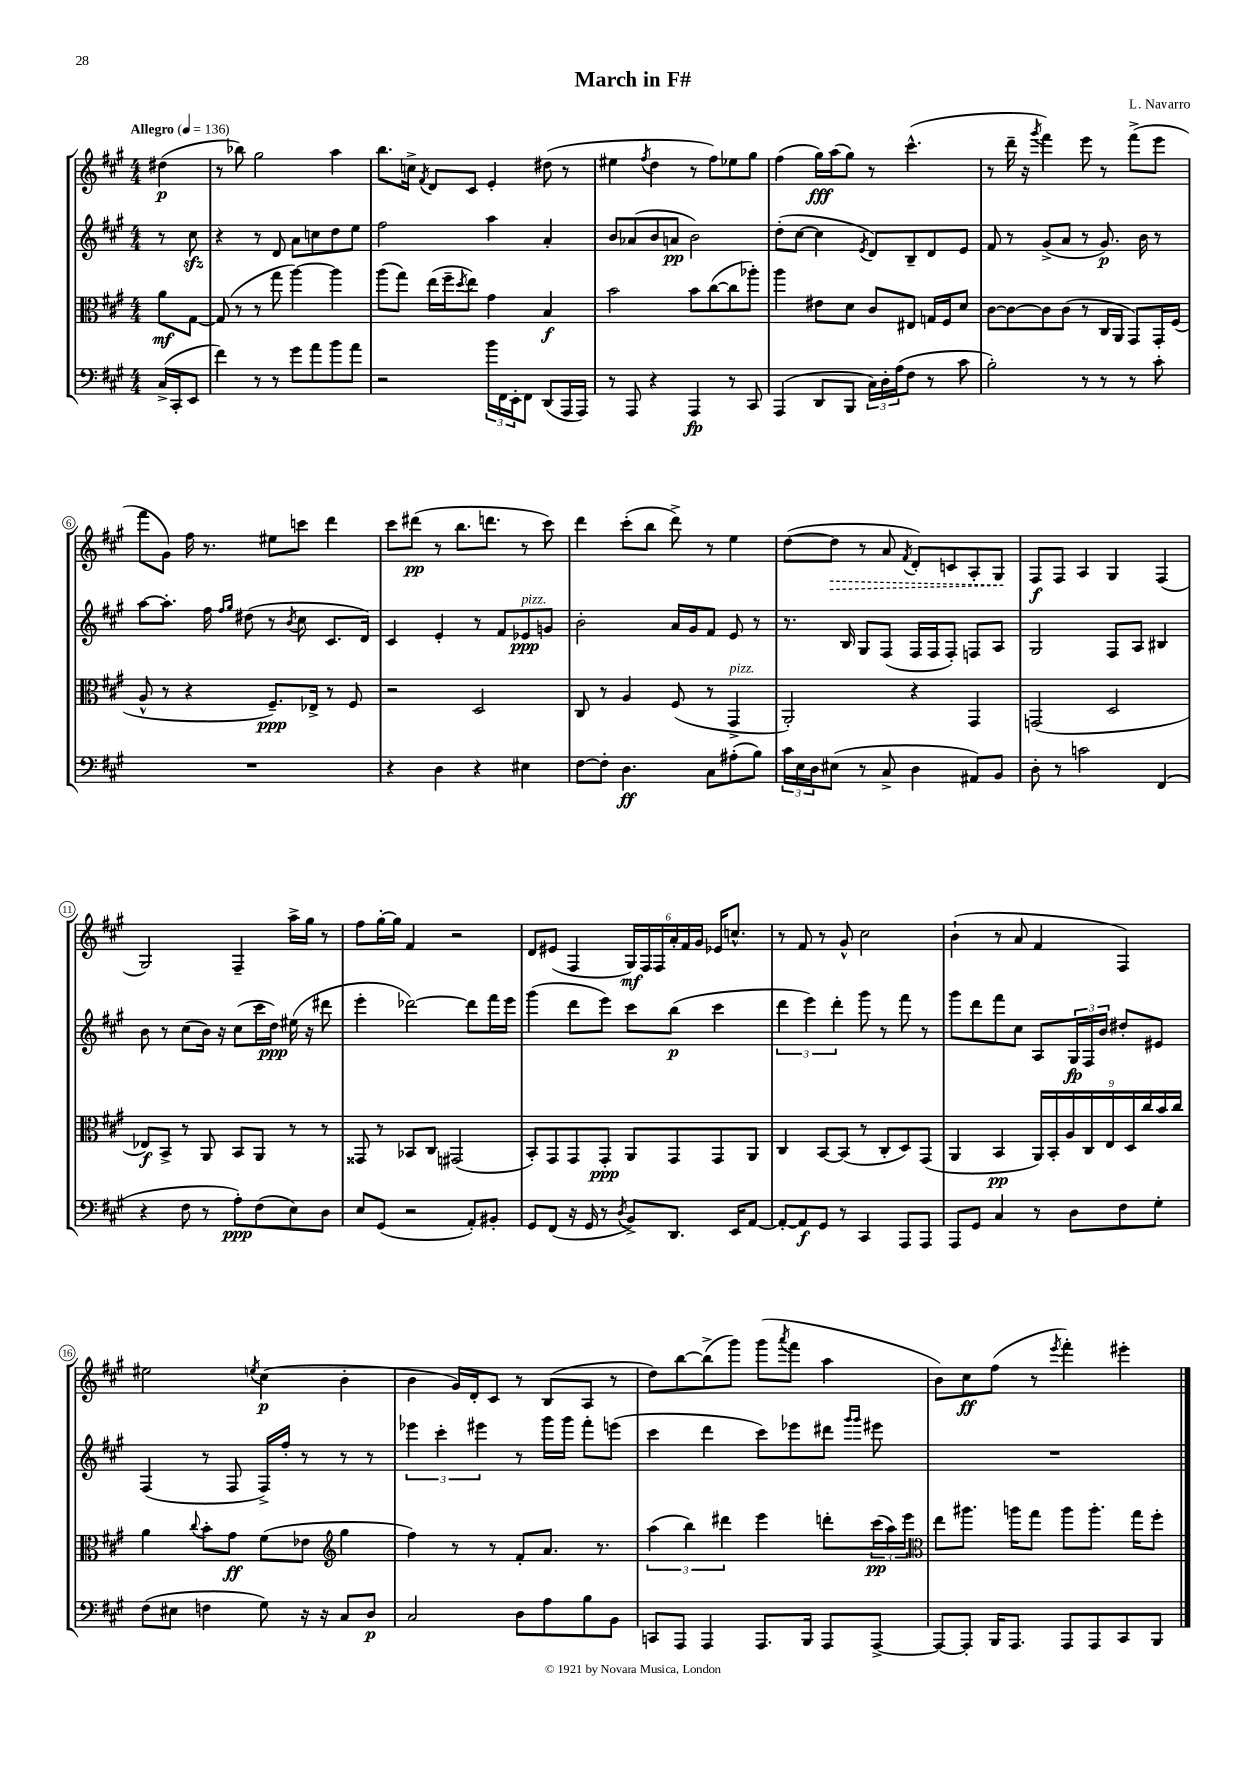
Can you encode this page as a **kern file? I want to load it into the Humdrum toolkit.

**kern	**kern	**kern	**kern
*staff4	*staff3	*staff2	*staff1
*clefF4	*clefC3	*clefG2	*clefG2
*k[f#c#g#]	*k[f#c#g#]	*k[f#c#g#]	*k[f#c#g#]
*M4/4	*M4/4	*M4/4	*M4/4
*MM136	*MM136	*MM136	*MM136
(16C#^/LL	8a\L	8r	(4dd#\
16CC#'/J	.	.	.
8EE/J	[8G#\J	8cc#\	.
=	=	=	=
4f#\)	(8G#/]	4r	8r
.	8r	.	8bb-\)
8r	8r	8r	2gg#\
8r	8gg#\	8d/	.
8g#\L	[4aa\)	8a\L	.
8a\	.	8cc\	.
8b\	4aa\]	8dd\	4aa\
8a\J	.	8ee\J	.
=	=	=	=
2r	(8aa\L	2ff#\	8.bb\L
.	8gg#\J)	.	.
.	.	.	16cc^\Jk
.	.	.	8qf#/
.	(16ee\LL	.	8d/L
.	16ff#~\J	.	.
.	8qdd/	.	.
.	8ee\J)	.	8c#/J
24b\LL	4g#\	4aa\	4e'/
24FF#\	.	.	.
24EE'\J	.	.	.
8FF#\J	.	.	.
(8DD/L	4B/	4a'/	(8dd#\
16AAA/L	.	.	8r
16AAA/JJ)	.	.	.
=	=	=	=
8r	2b\	8b/L	4ee#\
8AAA/	.	(8a-/	.
.	.	.	8qff#/
4r	.	8b/	4dd\
.	.	8a/J	.
4AAA/	8b\L	2b\)	8r
.	([8cc#\	.	8ff#\L)
8r	8cc#\]	.	8ee-\
8CC#/	8aa-'\J)	.	8gg#\J
=	=	=	=
(4AAA/	4aa\	(8dd'\L	(4ff#\
.	.	[8cc#\J	.
8DD/L	8e#\L	4cc#\]	16gg#\LL)
.	.	.	(16aa\J
8BBB/J	8d\J	.	8gg#\J)
.	.	8qe/	.
24C#\LL)	8c#/L	8d/L)	8r
24D'\	.	.	.
(24A\J	.	.	.
8F#\J	8E#/J	8B~/	(4.ccc#^^\
8r	16G/LL	8d/	.
.	16F#/J	.	.
8c#\	8d/J	8e/J	.
=	=	=	=
2B'\)	[8c#\L	8f#/	8r
.	8c#\_	8r	16ddd~\
.	.	.	16r
.	.	.	8qggg#/
.	8c#\]	(8g#^/L	4fff#\)
.	(8c#\J	8a/J	.
8r	8r	8r	8eee\
8r	16C#/LL	8.g#/)	8r
.	16AA/JJ	.	.
8r	8GG#/L)	.	(8fff#^\L
.	.	16b\	.
8c#'\	16GG#'/L	8r	8eee\J
.	(16F#/JJ	.	.
=	=	=	=
1r	8A^^/	[8aa\L	8fff#\L
.	8r	8.aa'\]J	8g#\J)
.	4r	.	16ff#\
.	.	16ff#\	8.r
.	.	16qqff#/LL	.
.	.	16qqgg#/JJ	.
.	.	(8dd#\	.
.	8.F#~/L)	8r	8ee#\L
.	.	8qb/	.
.	.	8cc#\	8ccc\J
.	16E-^/Jk	.	.
.	8r	8.c#/L	4ddd\
.	8F#/	.	.
.	.	16d/Jk)	.
=	=	=	=
4r	2r	4c#/	8ccc#\L
.	.	.	(8ddd#\J
4D\	.	4e'/	8r
.	.	.	8.bb\L
4r	2D/	8r	.
.	.	.	8.ddd\J
.	.	8f#/L	.
4E#\	.	8e-/	8r
.	.	8g/J	8ccc#\)
=	=	=	=
[8F#\L	8C#/	2b'\	4ddd\
8F#'\]J	8r	.	.
4.D\	4A/	.	(8ccc#'\L
.	.	.	8bb\J
.	(8F#/	16a/LL	8ddd^\)
.	.	16g#/J	.
8C#\L	8r	8f#/J	8r
(8A#'\	4GG#^/	8e/	4ee\
8B\J)	.	8r	.
=	=	=	=
24c#\LL	2AA'/)	8.r	([8dd\L
24E\	.	.	.
24D\J	.	.	.
(8E#\J	.	.	8dd\]J
.	.	16B/	.
8r	.	8G#/L	8r
8C#^/	.	(8F#/J	8a/
.	.	.	8qf#/
4D\	4r	16F#/LL	8d'/L)
.	.	16F#/J	.
.	.	8F#'/J)	8c/
8AA#/L)	4GG#/	8F/L	8A'/
8BB/J	.	8A/J	8G#/J
=	=	=	=
8D'\	(2GG/	2G#/	8F#/L
8r	.	.	8F#/J
2c\	.	.	4A/
.	2D/	8F#/L	4G#/
.	.	8A/J	.
(4FF#/	.	4B#/	(4F#/
=	=	=	=
4r	8E-/L)	8b\	2G#/)
.	8BB^/J	8r	.
8F#\	8r	(8cc#\L	.
8r	8AA/	16b\Jk)	.
.	.	16r	.
8A'\L)	8BB/L	(8cc#\L	4F#~/
(8F#\	8AA/J	16ccc#\L	.
.	.	16dd\JJ)	.
8E\)	8r	(16ee#\	16aa^\LL
.	.	16r	16gg#\JJ
8D\J	8r	8ddd#\	8r
=	=	=	=
8E/L	8GG##/	4eee'\	8ff#\L
(8GG#/J	8r	.	[16gg#'\L
.	.	.	16gg#\]JJ
2r	8BB-/L	[2ddd-\)	4f#/
.	8C#/J	.	.
.	(2GG#/	.	2r
8AA'/L)	.	8ddd-\]L	.
8BB#'/J	.	16fff#\L	.
.	.	16eee\JJ	.
=	=	=	=
8GG#/L	8BB'/L)	(4ggg#\	8d/L
(8FF#/J	8GG#/	.	(8e#/J
16r	8GG#/	8ddd\L	4F#/
16GG#/	.	.	.
8r	8GG#'/J	8eee\J)	.
8qD/	.	.	.
8BB^/L)	8AA/L	8ccc#\L	24G#/LL)
.	.	.	24F#/
.	.	.	24F#/
8.DD/J	8GG#/	(8bb\J	24a'/
.	.	.	24f#/
.	.	.	24g#/JJ
.	8GG#/	4ccc#\	16e-/LK
16EE/LK	.	.	8.cc^^/J
[8AA/J	8AA/J	.	.
=	=	=	=
8AA'/_L	4C#/	6ddd\	8r
8AA/]	.	.	8f#/
.	.	6eee\)	.
8GG#/J	[8BB/L	.	8r
.	.	6ddd'\	.
8r	(8BB/]J	.	8g#^^/
4CC#/	8r	8ggg#\	2cc#\
.	8C#'/L	8r	.
8AAA/L	8D/)	8fff#\	.
8AAA/J	(8GG#/J	8r	.
=	=	=	=
8AAA/L	4AA/	8ggg#\L	(4b`\
8GG#/J	.	8ddd\	.
4C#/	4BB/	8fff#\	8r
.	.	8cc#\J	8a/
8r	18AA/LL)	8A/L	4f#/
.	18BB'/	.	.
.	18A/	.	.
8D\L	.	24G#/L	.
.	18C#/	24F#/	.
.	.	24b/JJ	.
.	18E/	.	.
8F#\	.	8dd#'/L	4F#/)
.	18D/	.	.
.	18cc#/	.	.
8G#'\J	.	8e#/J	.
.	18b/	.	.
.	18cc#/JJ	.	.
=	=	=	=
(8F#\L	4a\	(4F#/	2ee#\
8E#\J	.	.	.
.	8qqcc#/	.	.
4F\	8b'\L	8r	.
.	8g#\J	8F#/	.
.	.	.	8qee/
8G#\)	(8f#\L	16F#^/LL)	(4cc#\
.	.	16ff#'/JJ	.
16r	8e-\J	8r	.
16r	.	.	.
*	*clefG2	*	*
8C#/L	4gg#\	8r	4b'\
8D/J	.	8r	.
=	=	=	=
2C#/	4ff#\)	6eee-\	4b\
.	.	6ccc#'\	.
.	8r	.	16g#/LL)
.	.	.	16d'/J
.	.	6eee#\	.
.	8r	.	8c#/J
8D\L	8f#'/L	8r	8r
8A\	8.a/J	16ggg#\LL	(8B/L
.	.	16ggg#\JJ	.
8B\	.	8fff#'\L	8A/J
.	8.r	.	.
8BB\J	.	(8eee\J	8r
=	=	=	=
8CC/L	(6aa\	4ccc#\	8dd\L)
8AAA/J	.	.	[8bb\
.	6bb\)	.	.
4AAA/	.	4ddd\	(8bb^\]
.	6ddd#\	.	.
.	.	.	8ggg#\J)
8.AAA/L	4eee\	8ccc#\L)	(8ggg#\L
.	.	.	8qaaa/
.	.	8eee-\	8fff#\J
16BBB/Jk	.	.	.
8AAA/L	8ddd'\L	8ddd#\J	4aa\
.	.	16qqggg#/LL	.
.	.	16qqggg#/JJ	.
[8AAA^/J	(24ccc#\L	8eee#\	.
.	24aa\)	.	.
.	24eee\JJ	.	.
=	=	=	=
*	*clefC3	*	*
8AAA/_L	8ee\L	1r	8b\L)
8AAA'/]J	8.aa#\J	.	8cc#\
16BBB/LK	.	.	(8ff#\J
8.AAA/J	16aa\LK	.	.
.	8gg#\J	.	8r
.	.	.	8qeee/
8AAA/L	8aa\L	.	4fff#'\)
8AAA/	8.aa'\J	.	.
8CC#/	.	.	4eee#'\
.	16gg#\LK	.	.
8BBB/J	8ff#'\J	.	.
==	==	==	==
*-	*-	*-	*-
